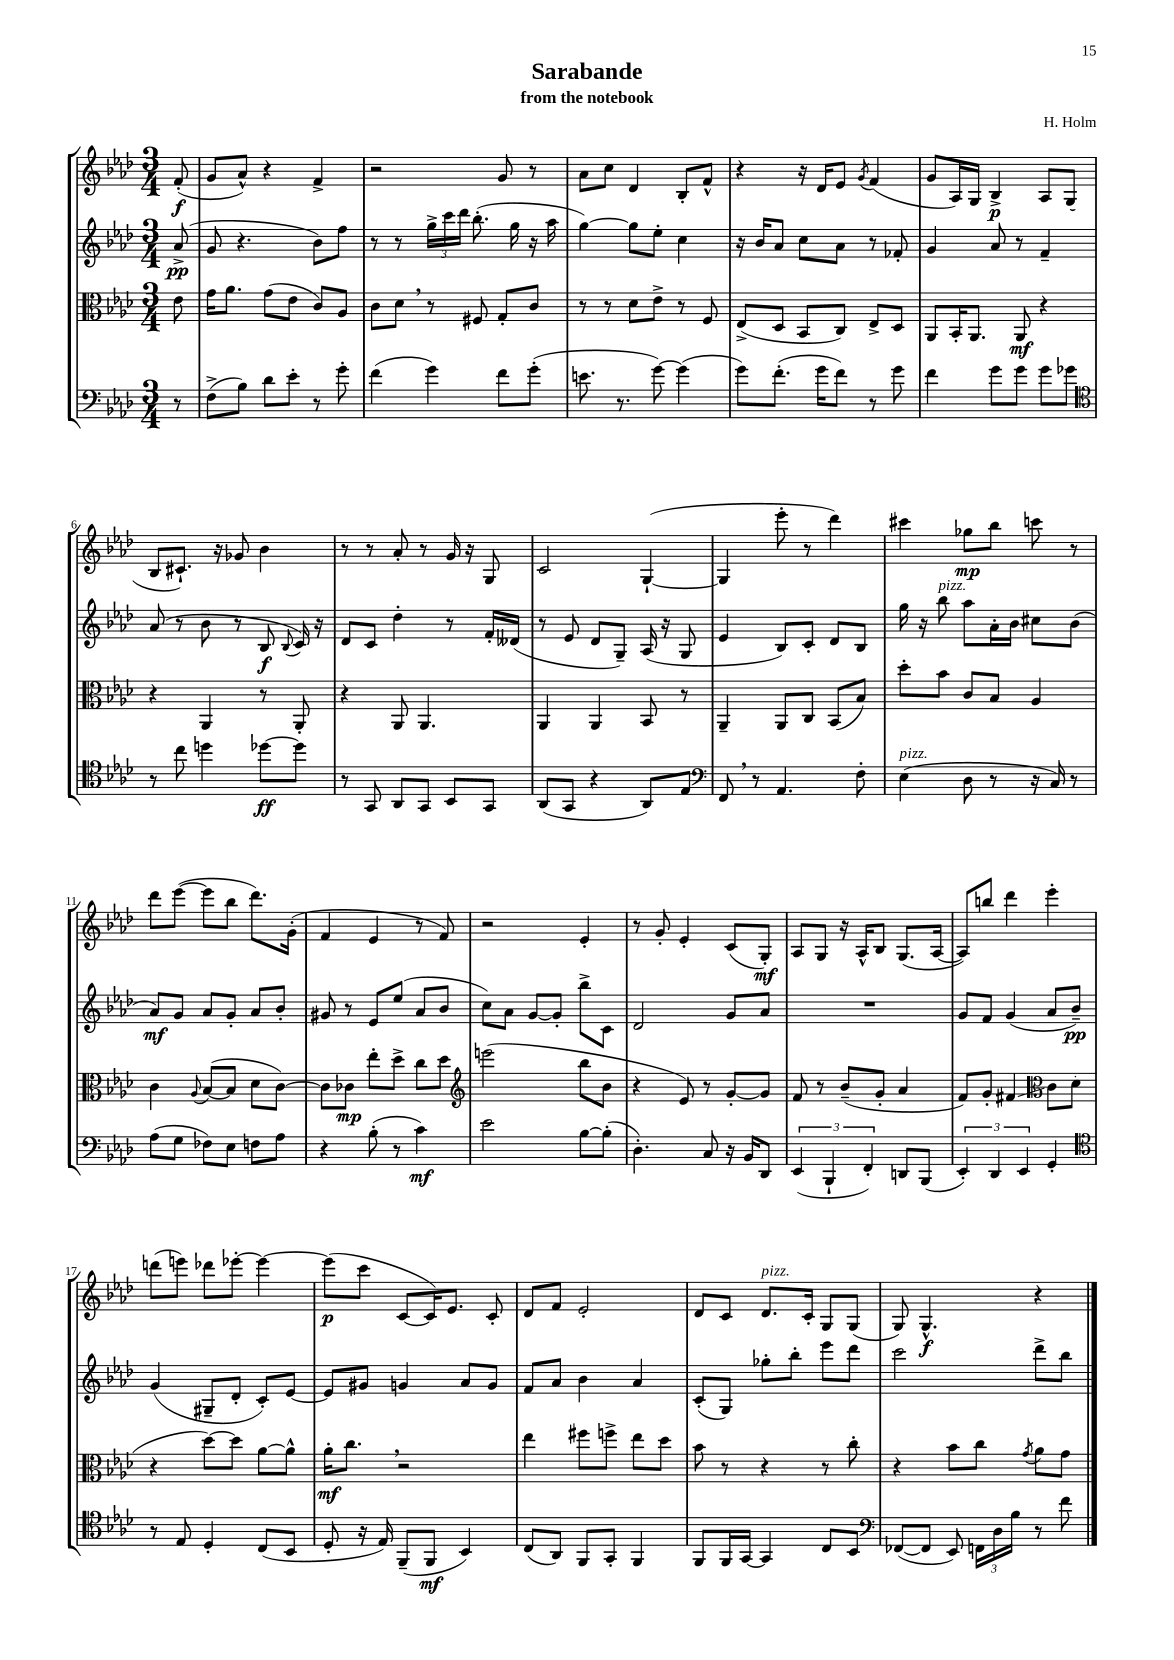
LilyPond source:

\header { title = "Sarabande" composer = "H. Holm" subtitle = "from the notebook" }
<<
\new StaffGroup <<
\new Staff = "s0" {
    \clef treble \key aes \major \numericTimeSignature \time 3/4 \partial 8
    \autoBeamOff f'8-.\f( |
    g'8[ aes'8]-^) r4 f'4-> |
    r2 g'8 r8 |
    aes'8[ c''8] des'4 bes8[-. f'8]-^ |
    r4 r16 des'16[ ees'8] \acciaccatura { g'8 } f'4( |
    g'8[ aes16) g16] bes4->\p aes8[ g8]( |
    bes8[ cis'8.]-!) r16 ges'8 bes'4 |
    r8 r8 aes'8-. r8 g'16 r16 g8 |
    c'2 g4~-!( |
    g4 ees'''8-. r8 des'''4) |
    cis'''4 ges''8[\mp bes''8] c'''8 r8 |
    des'''8[ ees'''8]~( ees'''8[ bes''8] des'''8.[) g'16]-.( |
    f'4 ees'4 r8 f'8) |
    r2 ees'4-. |
    r8 g'8-. ees'4-. c'8[( g8]-.\mf) |
    aes8[ g8] r16 aes16[-^ bes8] g8.[( aes16]~ |
    aes8[) b''8] des'''4 ees'''4-. |
    d'''8[( e'''8]) des'''8[ ees'''8]~-. ees'''4~ |
    ees'''8[\p( c'''8] c'8[~ c'16) ees'8.] c'8-. |
    des'8[ f'8] ees'2-. |
    des'8[ c'8] des'8.[^\markup { \italic "pizz." } c'16]-. g8[ g8]( |
    g8) g4.-^\f r4 \bar "|." |
}
\new Staff = "s1" {
    \clef treble \key aes \major \numericTimeSignature \time 3/4 \partial 8
    \autoBeamOff aes'8->\pp( |
    g'8 r4. bes'8[) f''8] |
    r8 r8 \tuplet 3/2 { g''16[-> c'''16 des'''16] } bes''8.-.( g''16 r16 aes''16 |
    g''4~) g''8[ ees''8]-. c''4 |
    r16 bes'16[ aes'8] c''8[ aes'8] r8 fes'8-. |
    g'4 aes'8 r8 f'4-- |
    aes'8( r8 bes'8 r8 bes8\f \appoggiatura { bes8 } c'16) r16 |
    des'8[ c'8] des''4-. r8 f'16[-. deses'16]( |
    r8 ees'8 des'8[ g8]--) aes16( r16 g8 |
    ees'4 bes8[) c'8]-. des'8[ bes8] |
    g''16 r16 bes''8^\markup { \italic "pizz." } aes''8[ aes'16-. bes'16] cis''8[ bes'8]( |
    aes'8[\mf) g'8] aes'8[ g'8]-. aes'8[ bes'8]-. |
    gis'8 r8 ees'8[ ees''8]( aes'8[ bes'8] |
    c''8[) aes'8] g'8[~ g'8]-. bes''8[-> c'8] |
    des'2 g'8[ aes'8] |
    R2. |
    g'8[ f'8] g'4( aes'8[ bes'8]--\pp) |
    g'4( gis8[-- des'8]-. c'8[-.) ees'8]~ |
    ees'8[ gis'8] g'4 aes'8[ g'8] |
    f'8[ aes'8] bes'4 aes'4 |
    c'8[-.( g8]) ges''8[-. bes''8]-. ees'''8[ des'''8] |
    c'''2 des'''8[-> bes''8] \bar "|." |
}
\new Staff = "s2" {
    \clef alto \key aes \major \numericTimeSignature \time 3/4 \partial 8
    \autoBeamOff ees'8 |
    g'16[ aes'8.] g'8[( ees'8] c'8[) aes8] |
    c'8[ des'8] \breathe r8 fis8 g8[-. c'8] |
    r8 r8 des'8[ ees'8]-> r8 f8 |
    ees8[->( des8] bes,8[ c8]) ees8[-> des8] |
    aes,8[ bes,16-. aes,8.] aes,8\mf r4 |
    r4 aes,4 r8 aes,8-. |
    r4 aes,8 aes,4. |
    aes,4 aes,4 bes,8 r8 |
    aes,4-- aes,8[ c8] bes,8[( bes8]) |
    des''8[-. bes'8] c'8[ bes8] aes4 |
    c'4 \appoggiatura { aes8 } bes8[~( bes8] des'8[ c'8]~) |
    c'8[ ces'8]\mp ees''8[-. des''8]-> c''8[ des''8] |
    \clef treble e'''2( bes''8[ bes'8] |
    r4 ees'8) r8 g'8[~-. g'8] |
    f'8 r8 bes'8[--( g'8]-. aes'4 |
    f'8[) g'8]-. fis'4\glissando \clef alto c'8[ des'8]( |
    r4 des''8[~) des''8] aes'8[~ aes'8]-^ |
    aes'16[-.\mf c''8.] \breathe r2 |
    ees''4 fis''8[ f''8]-> ees''8[ des''8] |
    bes'8 r8 r4 r8 c''8-. |
    r4 bes'8[ c''8] \acciaccatura { g'8 } aes'8[ g'8] \bar "|." |
}
\new Staff = "s3" {
    \clef bass \key aes \major \numericTimeSignature \time 3/4 \partial 8
    \autoBeamOff r8 |
    f8[->( bes8]) des'8[ ees'8]-. r8 g'8-. |
    f'4( g'4) f'8[ g'8]-.( |
    e'8. r8. g'8~) g'4( |
    g'8[) f'8.]-.( g'16[ f'8]) r8 g'8 |
    f'4 g'8[ g'8] g'8[ ges'8] |
    \clef tenor r8 c''8 d''4 des''8[~\ff des''8] |
    r8 g,8 aes,8[ g,8] bes,8[ g,8] |
    aes,8[( g,8] r4 aes,8[) ees8] |
    \clef bass f,8 \breathe r8 aes,4. f8-. |
    ees4^\markup { \italic "pizz." }( des8 r8 r16 c16) r8 |
    aes8[( g8] fes8[) ees8] f8[ aes8] |
    r4 bes8-.( r8 c'4\mf) |
    ees'2 bes8[~ bes8]-.( |
    des4.-.) c8 r16 bes,16[ des,8] |
    \tuplet 3/2 { ees,4( bes,,4-! f,4-.) } d,8[ bes,,8]( |
    \tuplet 3/2 { ees,4-.) des,4 ees,4 } g,4-. |
    \clef tenor r8 ees8 des4-. c8[( bes,8] |
    des8-. r16 ees16) f,8[--( f,8]\mf bes,4) |
    c8[( aes,8]) f,8[ g,8]-. f,4 |
    f,8[ f,16 g,16]~ g,4 c8[ bes,8] |
    \clef bass fes,8[~( fes,8] ees,8) \tuplet 3/2 { f,16[ des16 bes16] } r8 f'8 \bar "|." |
}
>>
>>
